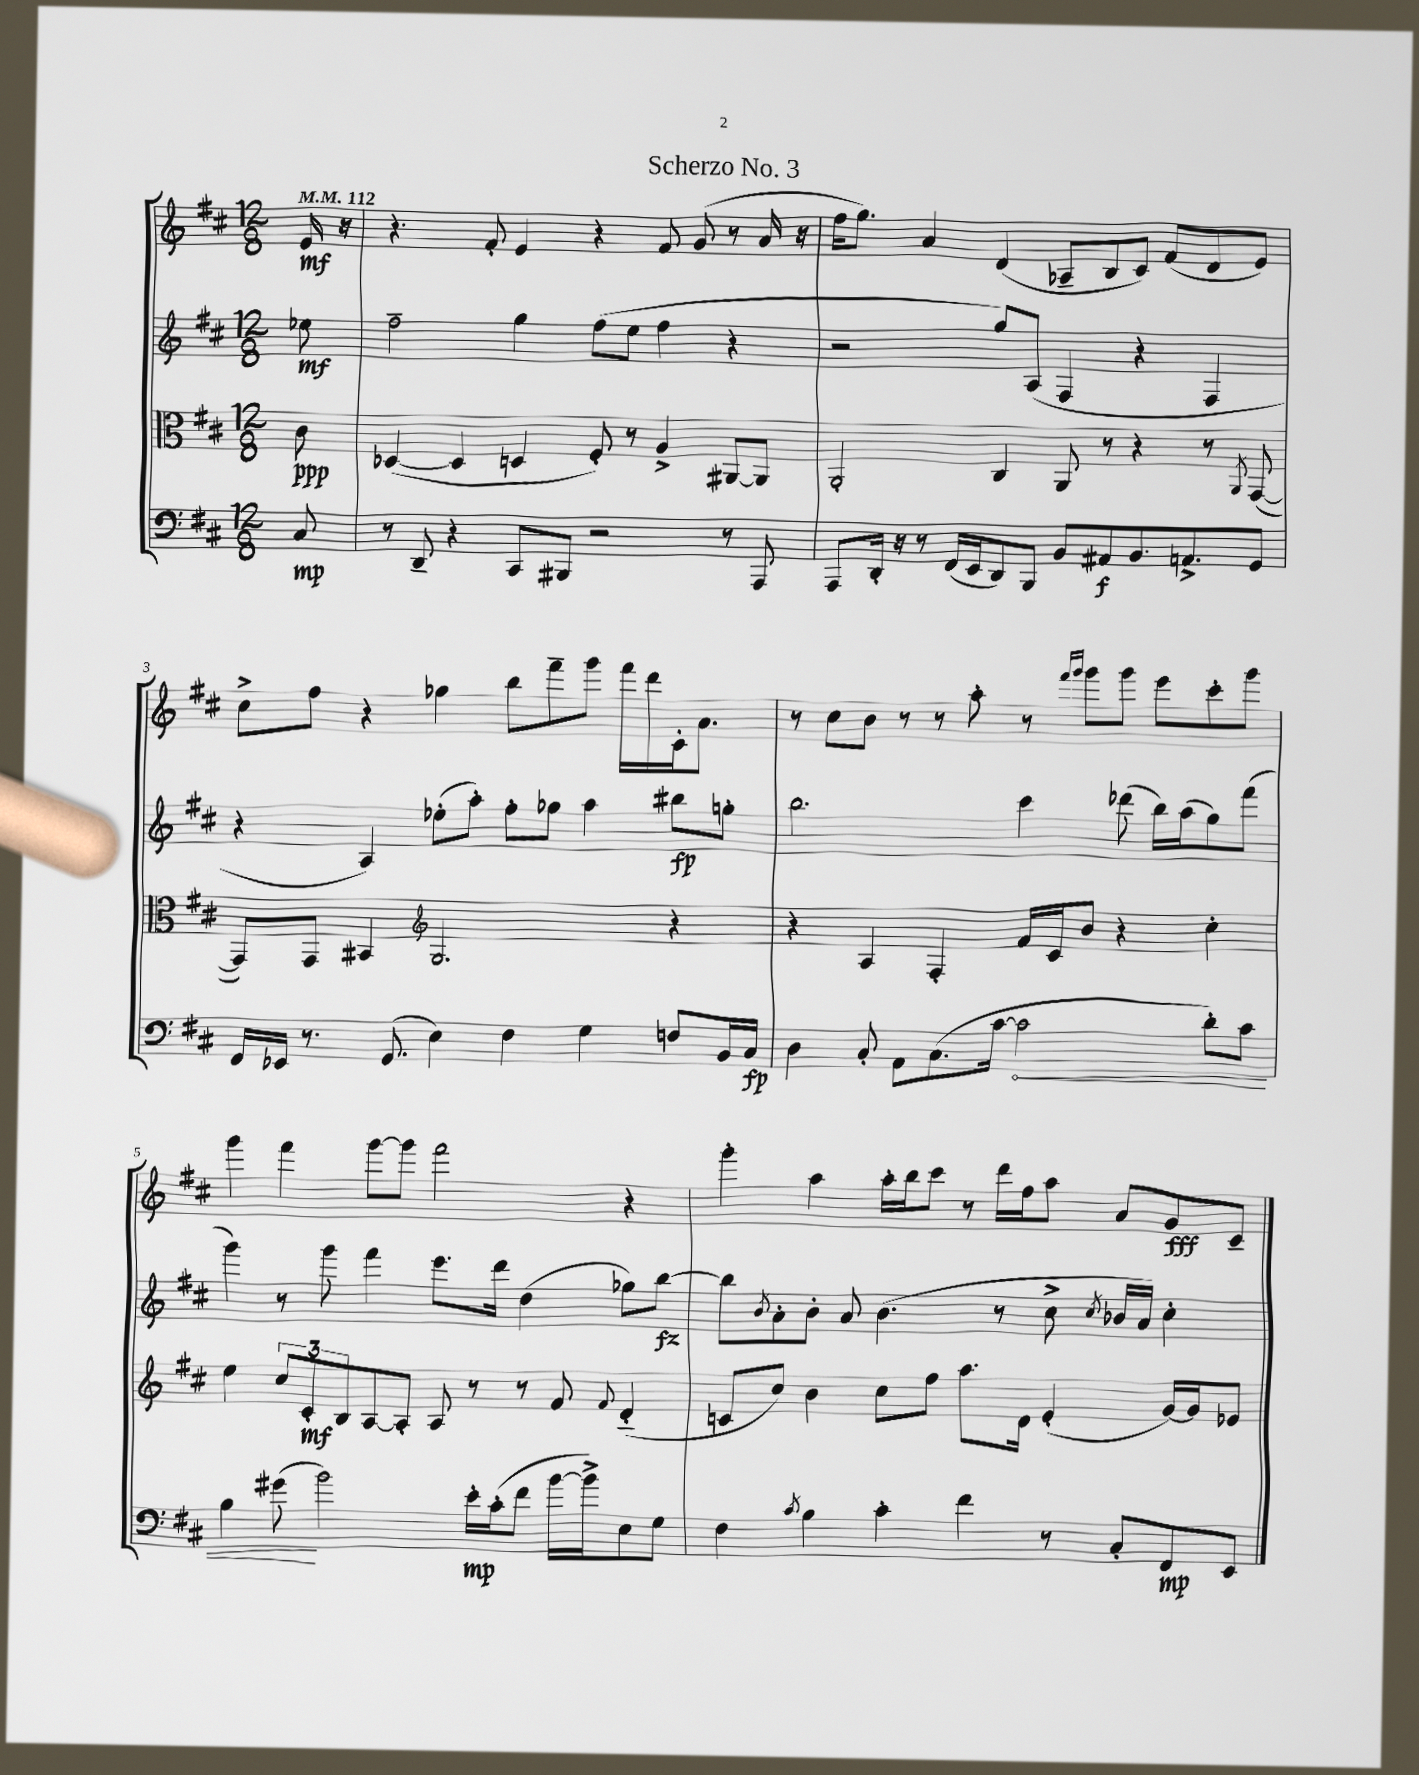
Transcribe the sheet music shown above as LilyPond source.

\header { title = "Scherzo No. 3" }
<<
\new StaffGroup <<
\new Staff = "s0" {
    \clef treble \key d \major \numericTimeSignature \time 12/8 \partial 8 \tempo 4 = 112
    e'16\mf r16 |
    r4. fis'8-. e'4 r4 fis'8 g'8( r8 a'16 r16 |
    fis''16 g''8.) a'4 d'4( aes8-- b8 cis'8) fis'8( d'8 e'8) |
    cis''8-> fis''8 r4 ges''4 b''8 fis'''8-- g'''8 fis'''16 d'''16 cis'16-. a'8. |
    r8 cis''8 b'8 r8 r8 a''8-. r8 \grace { fis'''16 g'''16 } g'''8 g'''8 e'''8 cis'''8-. g'''8 |
    g'''4 fis'''4 g'''8~ g'''8 fis'''2 r4 |
    g'''4-. a''4 a''16-. b''16 cis'''8 r8 d'''16 fis''16 a''8 a'8 g'8\fff cis'8-- \bar "|." |
}
\new Staff = "s1" {
    \clef treble \key d \major \numericTimeSignature \time 12/8 \partial 8
    ees''8\mf |
    fis''2-- g''4 fis''8( e''8 fis''4 r4 |
    r2 g''8) a8( fis4 r4 fis4 |
    r4 a4) ees''8-.( a''8-.) fis''8-. ges''8 a''4 bis''8\fp g''8-. |
    b''2. cis'''4 des'''8( b''16) a''16( g''8) fis'''8( |
    g'''4) r8 g'''8 fis'''4 e'''8. d'''16 d''4( ges''8) b''8~\fz |
    b''8 \acciaccatura { b'8 } a'8-. b'8-. a'8 b'4.( r8 cis''8-> \acciaccatura { cis''8 } bes'16 a'16) cis''4-. \bar "|." |
}
\new Staff = "s2" {
    \clef alto \key d \major \numericTimeSignature \time 12/8 \partial 8
    cis'8\ppp |
    des4~( des4 d4 fis8-.) r8 a4-> ais,8~ ais,8 |
    a,2-. cis4 a,8 r8 r4 r8 \acciaccatura { a,8 } g,8~( |
    g,8) g,8 bis,4 \clef treble g2. r4 |
    r4 a4 fis4-. fis'16 cis'16 b'8 r4 cis''4-. |
    e''4 \tuplet 3/2 { cis''8 cis'8-.\mf b8 } a8~ a8-. a8 r8 r8 fis'8 \appoggiatura { fis'8 } d'4-_( |
    c'8 cis''8) b'4 cis''8 fis''8 a''8. d'16 e'4-.( g'16~) g'16 ees'8 \bar "|." |
}
\new Staff = "s3" {
    \clef bass \key d \major \numericTimeSignature \time 12/8 \partial 8
    cis8\mp |
    r8 d,8-- r4 cis,8 bis,,8 r2 r8 a,,8 |
    a,,8 d,16-. r16 r8 fis,16( e,16 d,8) b,,8 b,8 ais,8\f b,8. a,8.-> g,8 |
    fis,16 ees,16 r8. g,8.( e4) fis4 g4 f8 b,16 cis16\fp |
    d4 cis8-. a,8 cis8.( cis'16~ \once \override Hairpin.circled-tip = ##t cis'2\< d'8-.) cis'8 |
    b4 gis'8\!( b'2) e'16-.\mp cis'16-.( fis'8 b'16~ b'16->) e8 g8 |
    fis4 \acciaccatura { cis'8 } b4 cis'4-. fis'4 r8 cis8-. fis,8\mp e,8 \bar "|." |
}
>>
>>
